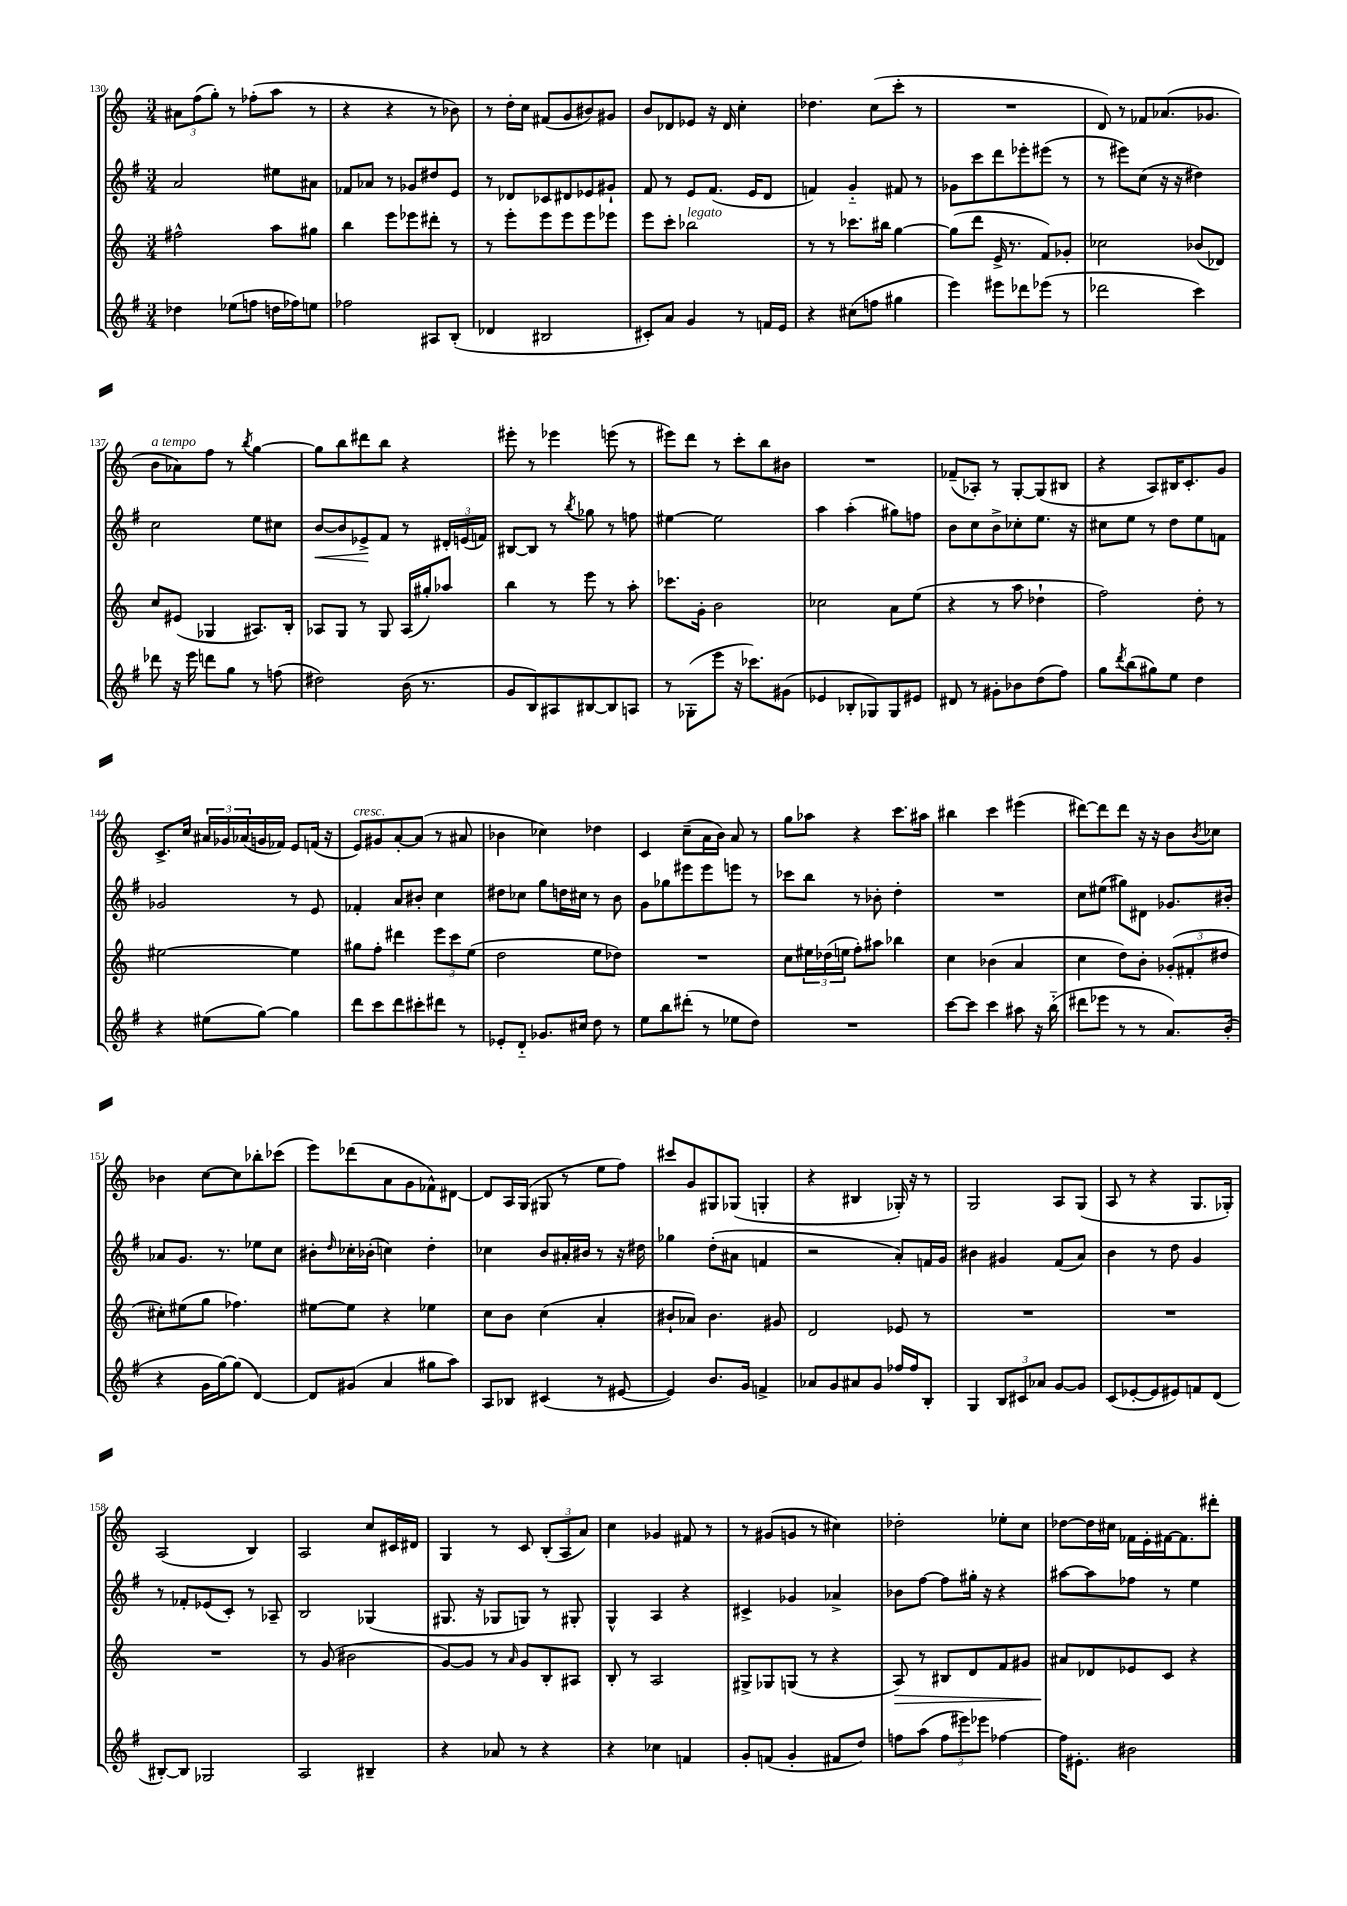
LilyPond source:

<<
\new StaffGroup <<
\new Staff = "s0" {
    \clef treble \key c \major \numericTimeSignature \time 3/4
    \tuplet 3/2 { ais'8 f''8( g''8-.) } r8 fes''8-.( a''8 r8 |
    r4 r4 r8 bes'8) |
    r8 d''16-. c''16 fis'8( g'8 bis'8) gis'8 |
    b'8 des'8 ees'8 r16 des'16 c''4-. |
    des''4. c''8( c'''8-. r8 |
    R2. |
    d'8) r8 fes'8 aes'8.( ges'8. |
    b'8^\markup { \italic "a tempo" } aes'8) f''8 r8 \acciaccatura { b''8 } g''4~ |
    g''8 b''8 dis'''8 b''8 r4 |
    eis'''8-. r8 ees'''4 e'''8( r8 |
    eis'''8) d'''8 r8 c'''8-. b''8 bis'8 |
    R2. |
    fes'8--( aes8-.) r8 g8~-. g8( bis8 |
    r4 a8) bis16 c'8.-. g'8 |
    c'8.-> c''16 \tuplet 3/2 { ais'16 ges'16 aes'16( } g'16 fes'16) e'8 f'16( r16 |
    e'8^\markup { \italic "cresc." }) gis'8 a'8~-. a'8( r8 ais'8 |
    bes'4 ces''4) des''4 |
    c'4 c''8--( a'16 b'16) a'8 r8 |
    g''8 aes''8 r4 c'''8. ais''16 |
    bis''4 c'''4 eis'''4( |
    dis'''8~) dis'''8 dis'''8 r16 r16 b'8 \acciaccatura { b'8 } ces''8 |
    bes'4 c''8~ c''8 bes''8-. ces'''8( |
    e'''8) des'''8( a'8 g'8 fes'8-^) dis'8~ |
    dis'8 a16 g16( gis8 r8 e''8 f''8) |
    cis'''8 g'8 gis8 ges8( g4-. |
    r4 bis4 ges16-.) r16 r8 |
    g2 a8 g8( |
    a8 r8 r4 g8. ges16-.) |
    a2( b4) |
    a2 c''8 cis'16 dis'16 |
    g4 r8 c'8 \tuplet 3/2 { b8-.( a8 a'8) } |
    c''4 ges'4 fis'8 r8 |
    r8 gis'8( g'8 r8 cis''4) |
    des''2-. ees''8-. c''8 |
    des''8~ des''16 cis''16 fes'16 e'16-. fis'16~ fis'8. dis'''8-. \bar "|." |
}
\new Staff = "s1" {
    \clef treble \key g \major \numericTimeSignature \time 3/4
    a'2 eis''8 ais'8 |
    fes'8 aes'8 r8 ges'8 dis''8 e'8 |
    r8 des'8 ces'8 dis'8 ees'8 gis'8-! |
    fis'8 r8 e'8 fis'8.( e'16 d'8 |
    f'4) g'4-_ fis'8 r8 |
    ges'8 c'''8 d'''8 ees'''8-. eis'''8( r8 |
    r8 eis'''8) c''8( r16 r16 dis''4) |
    c''2 e''8 cis''8 |
    b'8~\< b'8 ees'8->\! fis'8 r8 \tuplet 3/2 { dis'16-. e'16( f'16) } |
    bis8~ bis8 r8 \acciaccatura { b''8 } ges''8 r8 f''8 |
    eis''4~ eis''2 |
    a''4 a''4-.( gis''8) f''8 |
    b'8 c''8 b'8-> ces''8-. e''8. r16 |
    cis''8 e''8 r8 d''8 e''8 f'8 |
    ges'2 r8 e'8 |
    fes'4-. a'8 bis'8-. c''4 |
    dis''8 ces''8 g''8 d''16 cis''16 r8 b'8 |
    g'8 ges''8 eis'''8 eis'''8 e'''8 r8 |
    ces'''8 b''8 r8 bes'8-. d''4-. |
    R2. |
    c''8 eis''8( gis''8) dis'8 ges'8. bis'16-. |
    aes'8 g'8. r8. ees''8 c''8 |
    bis'8-. \grace { d''16 } ces''16-. bes'16-.( c''4) d''4-. |
    ces''4 b'8 ais'16-. bis'16 r8 r16 dis''16 |
    ges''4 d''8-.( ais'8 f'4 |
    r2 a'8-.) f'16 g'16 |
    bis'4 gis'4 fis'8( a'8) |
    b'4 r8 d''8 g'4 |
    r8 fes'8-. ees'8( c'8-.) r8 aes8-- |
    b2 ges4( |
    gis8. r16 ges8 g8) r8 gis8-. |
    g4-^ a4 r4 |
    cis'4-> ges'4 aes'4-> |
    bes'8 fis''8~ fis''8 gis''16-. r16 r4 |
    ais''8~ ais''8 fes''8 r8 e''4 \bar "|." |
}
\new Staff = "s2" {
    \clef treble \key c \major \numericTimeSignature \time 3/4
    fis''2-^ a''8 gis''8 |
    b''4 e'''8 ees'''8 dis'''8-. r8 |
    r8 e'''8-. e'''8 e'''8 e'''8 ees'''8 |
    e'''8 c'''8-. bes''2^\markup { \italic "legato" } |
    r8 r8 ces'''8. bis''16 g''4~ |
    g''8( d'''8 e'16-> r8. f'8) ges'8-. |
    ces''2 bes'8( des'8) |
    c''8 eis'8( ges4 ais8.) b16-. |
    aes8 g8 r8 g8 aes16( gis''16-.) aes''8 |
    b''4 r8 e'''8 r8 a''8-. |
    ces'''8. g'16-. b'2 |
    ces''2 a'8 e''8( |
    r4 r8 a''8 des''4-! |
    f''2) d''8-. r8 |
    eis''2~ eis''4 |
    gis''8 f''8-. dis'''4 \tuplet 3/2 { e'''8 c'''8 e''8( } |
    d''2 e''8 des''8) |
    R2. |
    c''8 \tuplet 3/2 { eis''16 des''16( e''16 } f''8-.) ais''8 bes''4 |
    c''4 bes'4( a'4 |
    c''4 d''8) b'8-. \tuplet 3/2 { ges'8-.( fis'8-. dis''8 } |
    cis''8-.) eis''8( g''8 fes''4.) |
    eis''8~ eis''8 r4 ees''4 |
    c''8 b'8 c''4( a'4-. |
    bis'8-! aes'8) bis'4. gis'8 |
    d'2 ees'8 r8 |
    R2. |
    R2. |
    R2. |
    r8 g'8( bis'2 |
    g'8~) g'8 r8 \grace { a'16 } g'8 b8-. ais8 |
    b8-. r8 a2 |
    gis8-> ges8 g8( r8 r4 |
    a8\>) r8 bis8 d'8 f'8 gis'8 |
    ais'8\! des'8 ees'8 c'8 r4 \bar "|." |
}
\new Staff = "s3" {
    \clef treble \key g \major \numericTimeSignature \time 3/4
    des''4 ees''8( f''8 d''16 fes''16) e''8 |
    fes''2 ais8 b8-.( |
    des'4 bis2 |
    cis'8-.) a'8 g'4 r8 f'16 e'16 |
    r4 cis''8( f''8 gis''4 |
    e'''4) eis'''8 des'''8 ees'''8( r8 |
    des'''2 c'''4) |
    des'''8 r16 e'''16 d'''8 g''8 r8 f''8( |
    dis''2) b'16( r8. |
    g'8 b8) ais8 bis8~ bis8 a8 |
    r8 ges8-.( e'''8 r16 ces'''8.) gis'8( |
    ees'4 bes8-. ges8) ges8 eis'8 |
    dis'8 r8 gis'8-. bes'8 d''8( fis''8) |
    g''8 \acciaccatura { d'''8 } b''8( gis''8) e''8 d''4 |
    r4 eis''8( g''8~) g''4 |
    d'''8 c'''8 d'''8 cis'''8-. dis'''8 r8 |
    ees'8-. d'8-_ ges'8. cis''16 d''8 r8 |
    e''8 b''8 dis'''8-.( r8 ees''8 d''8) |
    R2. |
    c'''8~ c'''8 c'''4 ais''8 r16 b''16-_( |
    dis'''8 ees'''8 r8 r8 a'8.) b'16-.( |
    r4 g'16 g''16~) g''8( d'4~) |
    d'8 gis'8( a'4 gis''8 a''8) |
    a8 bes8 cis'4( r8 eis'8~ |
    eis'4) b'8. g'16 f'4-> |
    aes'8 g'8 ais'8 g'8 fes''16 fes''16 b8-. |
    g4 \tuplet 3/2 { b8 cis'8 aes'8 } g'8~ g'8 |
    c'8( ees'8~-. ees'8 eis'8) f'8 d'8( |
    bis8~-.) bis8 ges2 |
    a2 bis4-- |
    r4 aes'8 r8 r4 |
    r4 ces''4 f'4 |
    g'8-. f'8( g'4-. fis'8 d''8) |
    f''8 a''8( \tuplet 3/2 { f''8 eis'''8) ees'''8 } fes''4~ |
    fes''16 eis'8.-. bis'2 \bar "|." |
}
>>
>>
\layout { \context { \Score currentBarNumber = #130 } }
